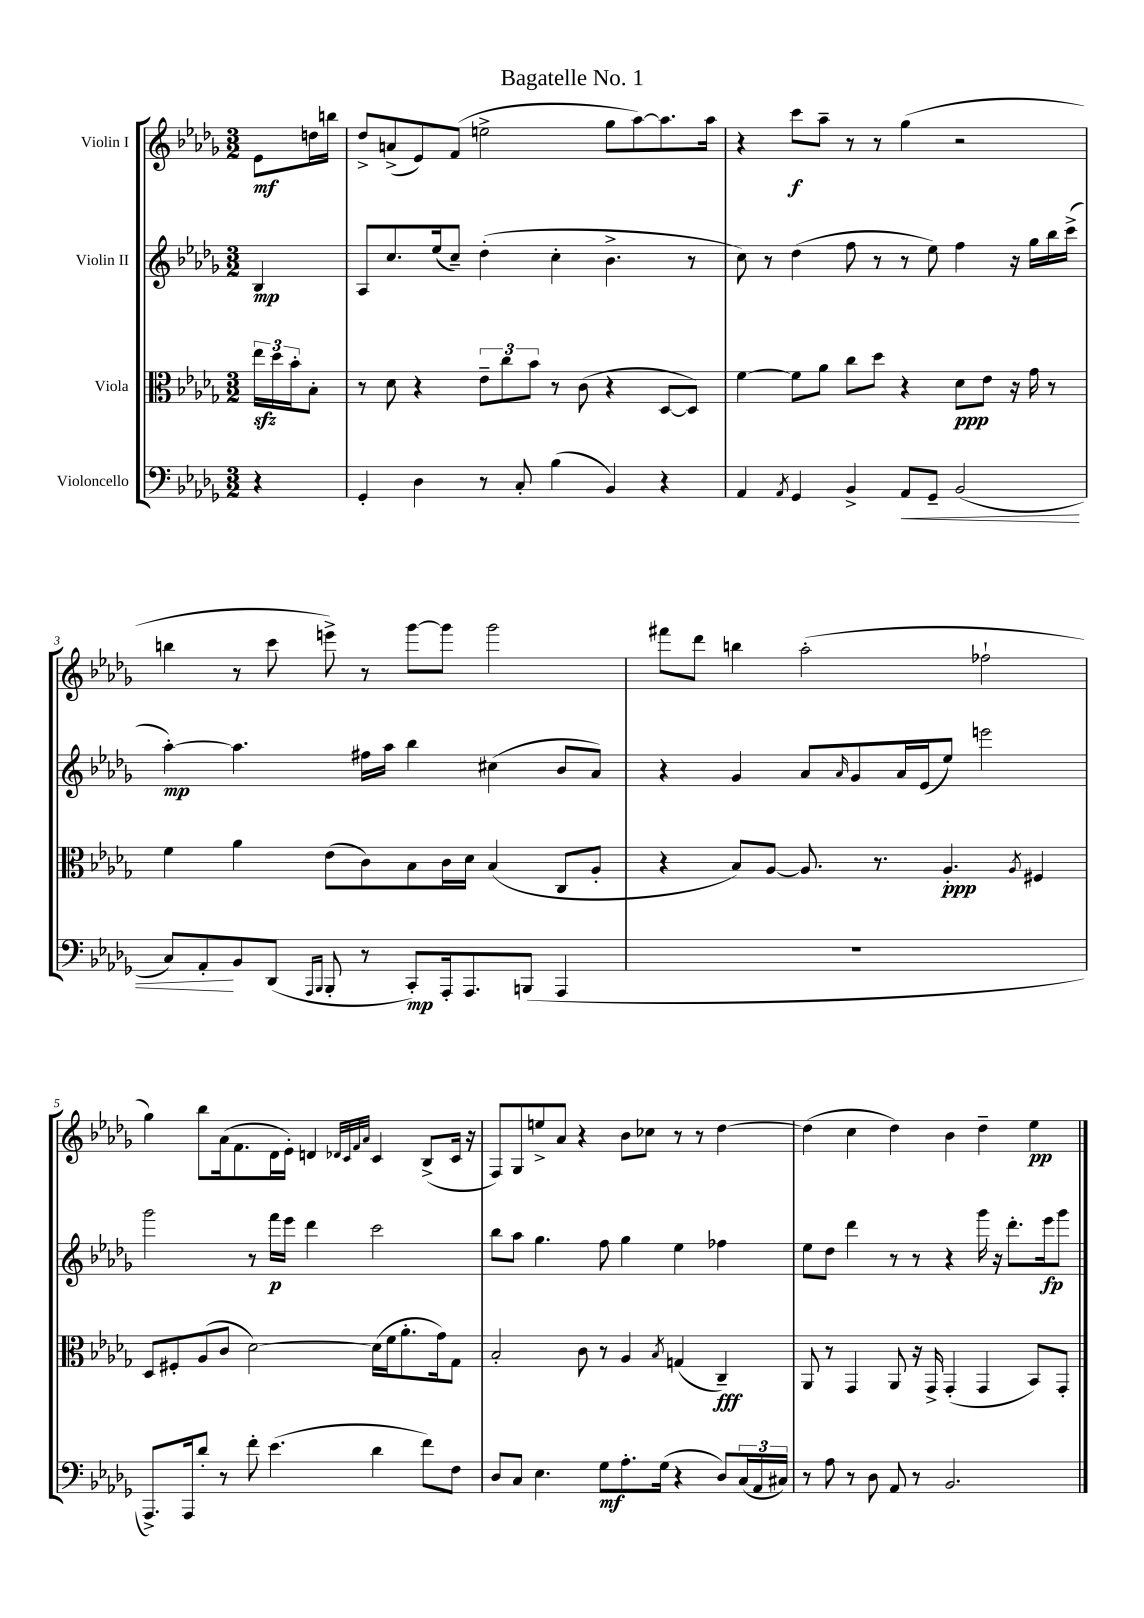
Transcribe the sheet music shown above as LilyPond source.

\header { title = "Bagatelle No. 1" }
<<
\new StaffGroup <<
\new Staff = "s0" \with { instrumentName = "Violin I" } {
    \clef treble \key des \major \numericTimeSignature \time 3/2 \partial 4
    ees'8\mf d''16 b''16 |
    des''8-> a'8->( ees'8) f'8( e''2-> ges''8 aes''8~) aes''8. aes''16 |
    r4 c'''8\f aes''8-- r8 r8 ges''4( r2 |
    b''4 r8 c'''8 e'''8->) r8 ges'''8~ ges'''8 ges'''2 |
    fis'''8 des'''8 b''4 aes''2-.( fes''2-! |
    ges''4) bes''8 aes'16( f'8. des'16 ees'16-.) d'4 \grace { des'32 c'32 f'32 aes'32 } c'4 bes8->( c'16 r16 |
    f8) ges8 e''8-> aes'8 r4 bes'8 ces''8 r8 r8 des''4~ |
    des''4( c''4 des''4) bes'4 des''4-- ees''4\pp \bar "|." |
}
\new Staff = "s1" \with { instrumentName = "Violin II" } {
    \clef treble \key des \major \numericTimeSignature \time 3/2 \partial 4
    bes4\mp |
    aes8 c''8. ees''16( c''8--) des''4-.( c''4-. bes'4.-> r8 |
    c''8) r8 des''4( f''8 r8 r8 ees''8) f''4 r16 ges''16 bes''16 c'''16->( |
    aes''4~-.\mp) aes''4. fis''16 aes''16 bes''4 cis''4( bes'8 aes'8) |
    r4 ges'4 aes'8 \grace { aes'16 } ges'8 aes'16 ees'16( ees''8) e'''2 |
    ges'''2 r8 f'''16\p ees'''16 des'''4 c'''2 |
    bes''8 aes''8 ges''4. f''8 ges''4 ees''4 fes''4 |
    ees''8 des''8 des'''4 r8 r8 r4 ges'''16 r16 des'''8.-. ees'''16\fp ges'''8 \bar "|." |
}
\new Staff = "s2" \with { instrumentName = "Viola" } {
    \clef alto \key des \major \numericTimeSignature \time 3/2 \partial 4
    \tuplet 3/2 { ees''16\sfz des''16 bes'16-. } bes8-. |
    r8 des'8 r4 \tuplet 3/2 { ees'8-- c''8 bes'8 } r8 c'8( r4 des8~ des8) |
    f'4~ f'8 aes'8 c''8 des''8 r4 des'8\ppp ees'8 r16 ges'16 r8 |
    f'4 aes'4 ees'8( c'8) bes8 c'16 des'16 bes4( c8 aes8-. |
    r4 bes8) aes8~ aes8. r8. aes4.-.\ppp \acciaccatura { aes8 } fis4 |
    des8 fis8-. aes8( c'8 des'2~) des'16( f'16 aes'8.-. ges'16) ges8 |
    bes2-. c'8 r8 aes4 \acciaccatura { bes8 } g4( c4--\fff) |
    aes,8 r8 ges,4 aes,8 r16 ges,16-> ges,4-.( ges,4 bes,8) ges,8-. \bar "|." |
}
\new Staff = "s3" \with { instrumentName = "Violoncello" } {
    \clef bass \key des \major \numericTimeSignature \time 3/2 \partial 4
    r4 |
    ges,4-. des4 r8 c8-. bes4( bes,4) r4 |
    aes,4 \acciaccatura { aes,8 } ges,4 bes,4-> aes,8\< ges,8-- bes,2( |
    c8) aes,8-.\! bes,8 des,8( \grace { aes,,16 bes,,16 } bes,,8-. r8 c,8-.\mp) aes,,16-. aes,,8. b,,8( aes,,4 |
    R1. |
    aes,,8.->) aes,,16 des'8-. r8 f'8-. ees'4.( des'4 f'8) f8 |
    des8 c8 ees4. ges8\mf aes8.-. ges16( r4 des8) \tuplet 3/2 { c16( aes,16 cis16) } |
    r8 aes8 r8 des8 aes,8 r8 bes,2. \bar "|." |
}
>>
>>
